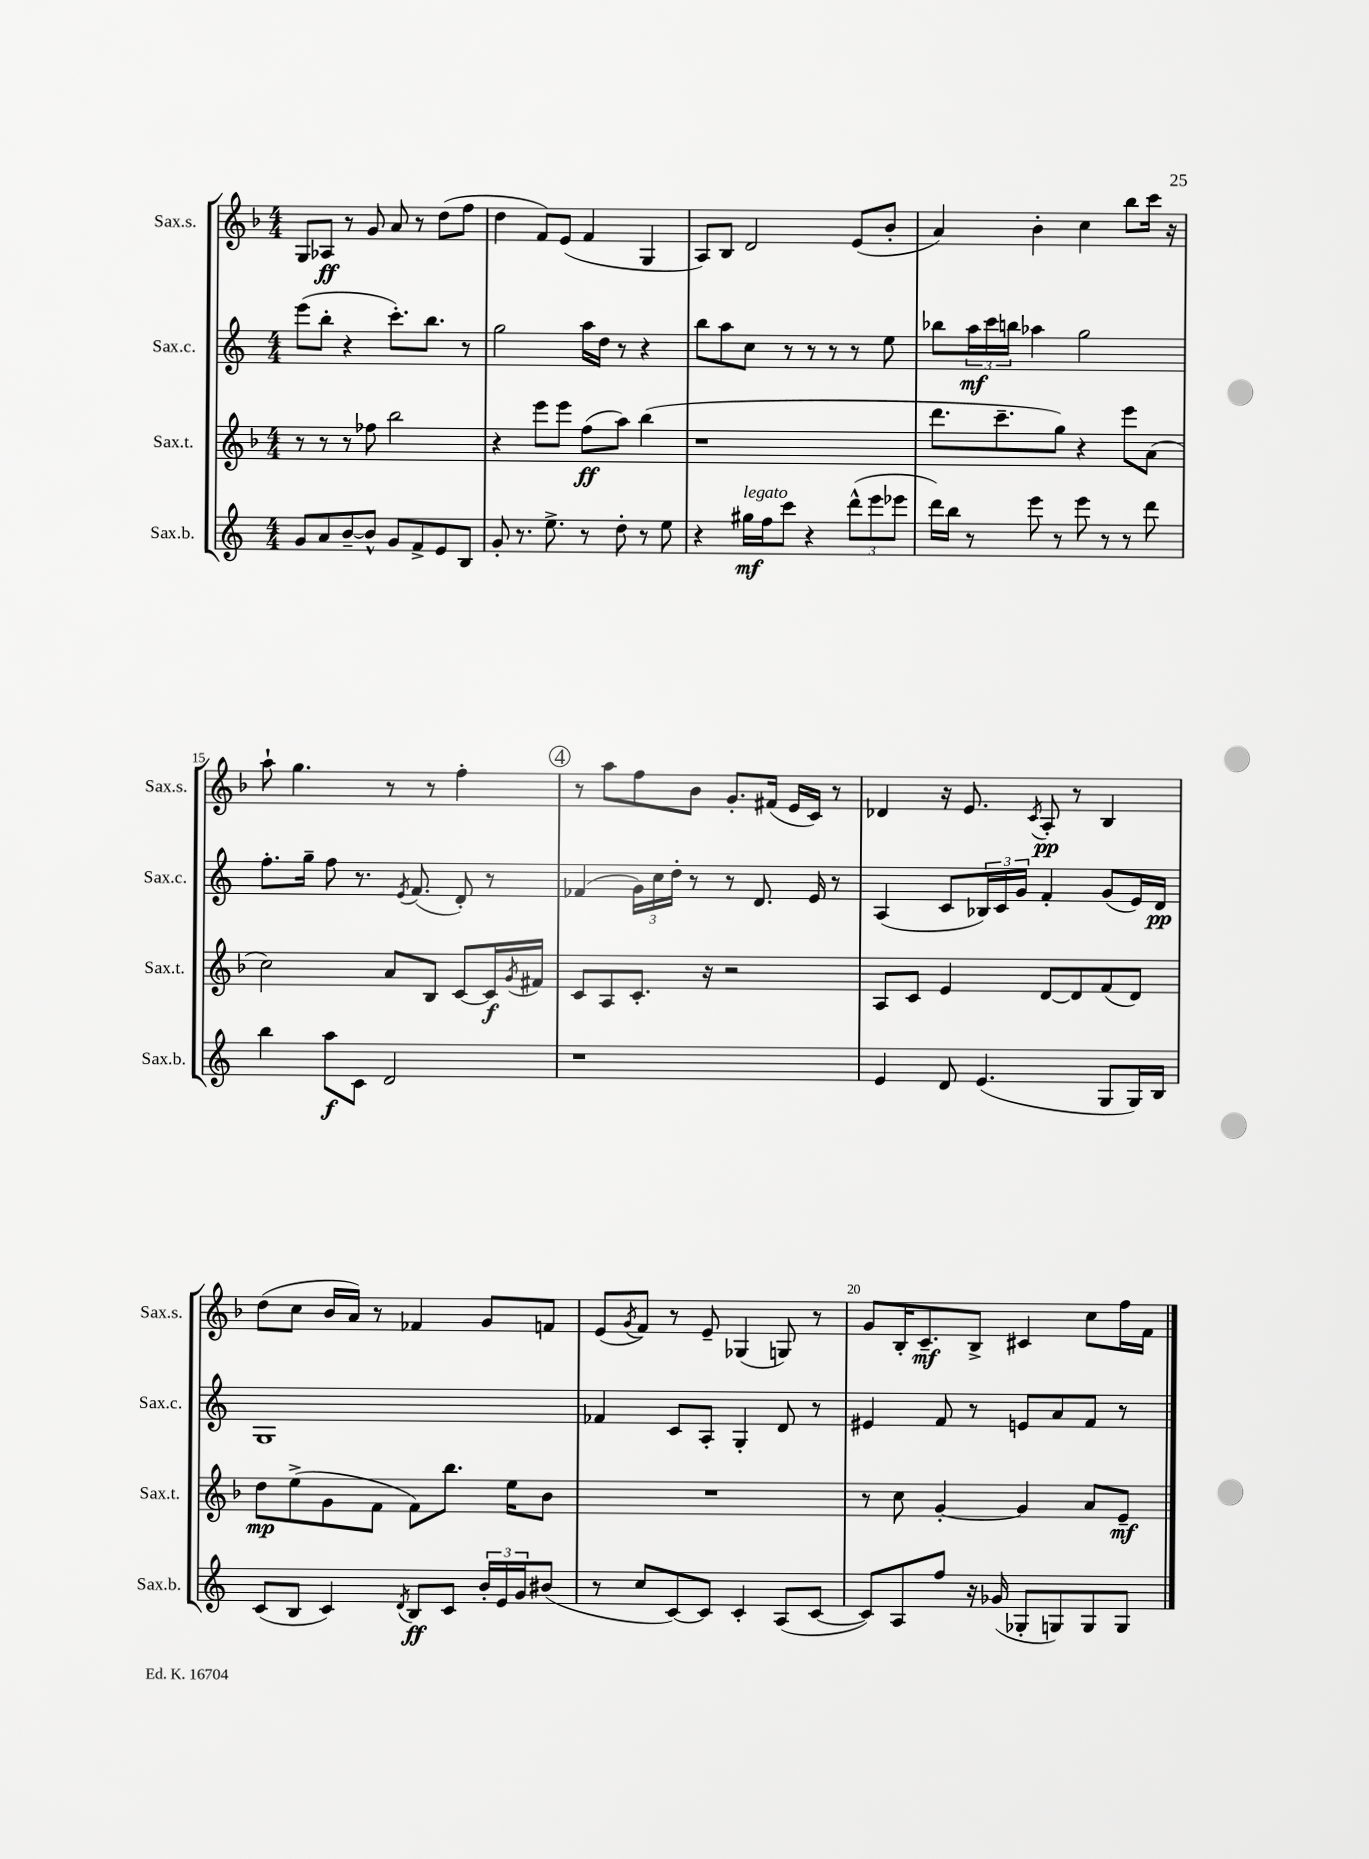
<<
\new StaffGroup <<
\new Staff = "s0" \with { instrumentName = "Sax.s." shortInstrumentName = "Sax.s." } {
    \clef treble \key f \major \numericTimeSignature \time 4/4
    g8 aes8\ff r8 g'8 a'8 r8 d''8( f''8 |
    d''4 f'8) e'8( f'4 g4 |
    a8) bes8 d'2 e'8( bes'8-. |
    a'4) bes'4-. c''4 bes''8 c'''16 r16 |
    a''8-! g''4. r8 r8 f''4-. |
    \mark \markup { \circle "4" } r8 a''8 f''8 bes'8 g'8.-. fis'16( e'16 c'16) r8 |
    des'4 r16 e'8. \acciaccatura { c'8 } a8-.\pp r8 bes4 |
    d''8( c''8 bes'16 a'16) r8 fes'4 g'8 f'8 |
    e'8( \acciaccatura { g'8 } f'8) r8 e'8-- ges4( g8) r8 |
    g'8 bes16-. c'8.--\mf bes8-> cis'4 c''8 f''16 f'16 \bar "|." |
}
\new Staff = "s1" \with { instrumentName = "Sax.c." shortInstrumentName = "Sax.c." } {
    \clef treble \key c \major \numericTimeSignature \time 4/4
    e'''8( b''8-. r4 c'''8.-.) b''8. r8 |
    g''2 a''16 d''16 r8 r4 |
    b''8 a''8 c''8 r8 r8 r8 r8 e''8 |
    bes''8 \tuplet 3/2 { a''16\mf c'''16 b''16 } aes''4 g''2 |
    f''8.-. g''16-- f''8 r8. \acciaccatura { e'8 } f'8.( d'8-.) r8 |
    \mark \markup { \circle "4" } fes'4( \tuplet 3/2 { g'16) c''16 d''16-. } r8 r8 d'8. e'16 r8 |
    a4( c'8 \tuplet 3/2 { bes16) c'16 g'16 } f'4-. g'8( e'16) d'16\pp |
    g1 |
    fes'4 c'8 a8-. g4-. d'8 r8 |
    eis'4 f'8 r8 e'8 a'8 f'8 r8 \bar "|." |
}
\new Staff = "s2" \with { instrumentName = "Sax.t." shortInstrumentName = "Sax.t." } {
    \clef treble \key f \major \numericTimeSignature \time 4/4
    r8 r8 r8 fes''8 bes''2 |
    r4 e'''8 e'''8 f''8\ff( a''8) bes''4( |
    r1 |
    d'''8. c'''8.-- g''8) r4 e'''8 a'8( |
    c''2) a'8 bes8 c'8~ c'16\f \acciaccatura { g'8 } fis'16 |
    \mark \markup { \circle "4" } c'8 a8 c'8.-. r16 r2 |
    a8 c'8 e'4 d'8~ d'8 f'8( d'8) |
    d''8\mp e''8->( g'8 f'8 f'8) bes''8. e''16 bes'8 |
    R1 |
    r8 c''8 g'4~-. g'4 a'8 e'8--\mf \bar "|." |
}
\new Staff = "s3" \with { instrumentName = "Sax.b." shortInstrumentName = "Sax.b." } {
    \clef treble \key c \major \numericTimeSignature \time 4/4
    g'8 a'8 b'8~-- b'8-^ g'8 f'8-> e'8 b8 |
    g'8-. r8. e''8.-> r8 d''8-. r8 e''8 |
    r4 gis''16\mf^\markup { \italic "legato" } f''16 c'''8 r4 \tuplet 3/2 { d'''8-^( e'''8 ees'''8 } |
    d'''16) b''16 r8 e'''8 r8 e'''8 r8 r8 d'''8 |
    b''4 a''8\f c'8 d'2 |
    \mark \markup { \circle "4" } r1 |
    e'4 d'8 e'4.( g8 g16) b16 |
    c'8( b8 c'4) \acciaccatura { d'8 } b8\ff c'8 \tuplet 3/2 { b'16-. e'16 g'16 } bis'8( |
    r8 c''8 c'8~) c'8 c'4-. a8( c'8~ |
    c'8) a8 f''8 r16 ges'16( ges8-. g8) g8 g8 \bar "|." |
}
>>
>>
\layout { \context { \Score currentBarNumber = #11 \override BarNumber.break-visibility = ##(#f #t #t) barNumberVisibility = #(every-nth-bar-number-visible 5) } }
